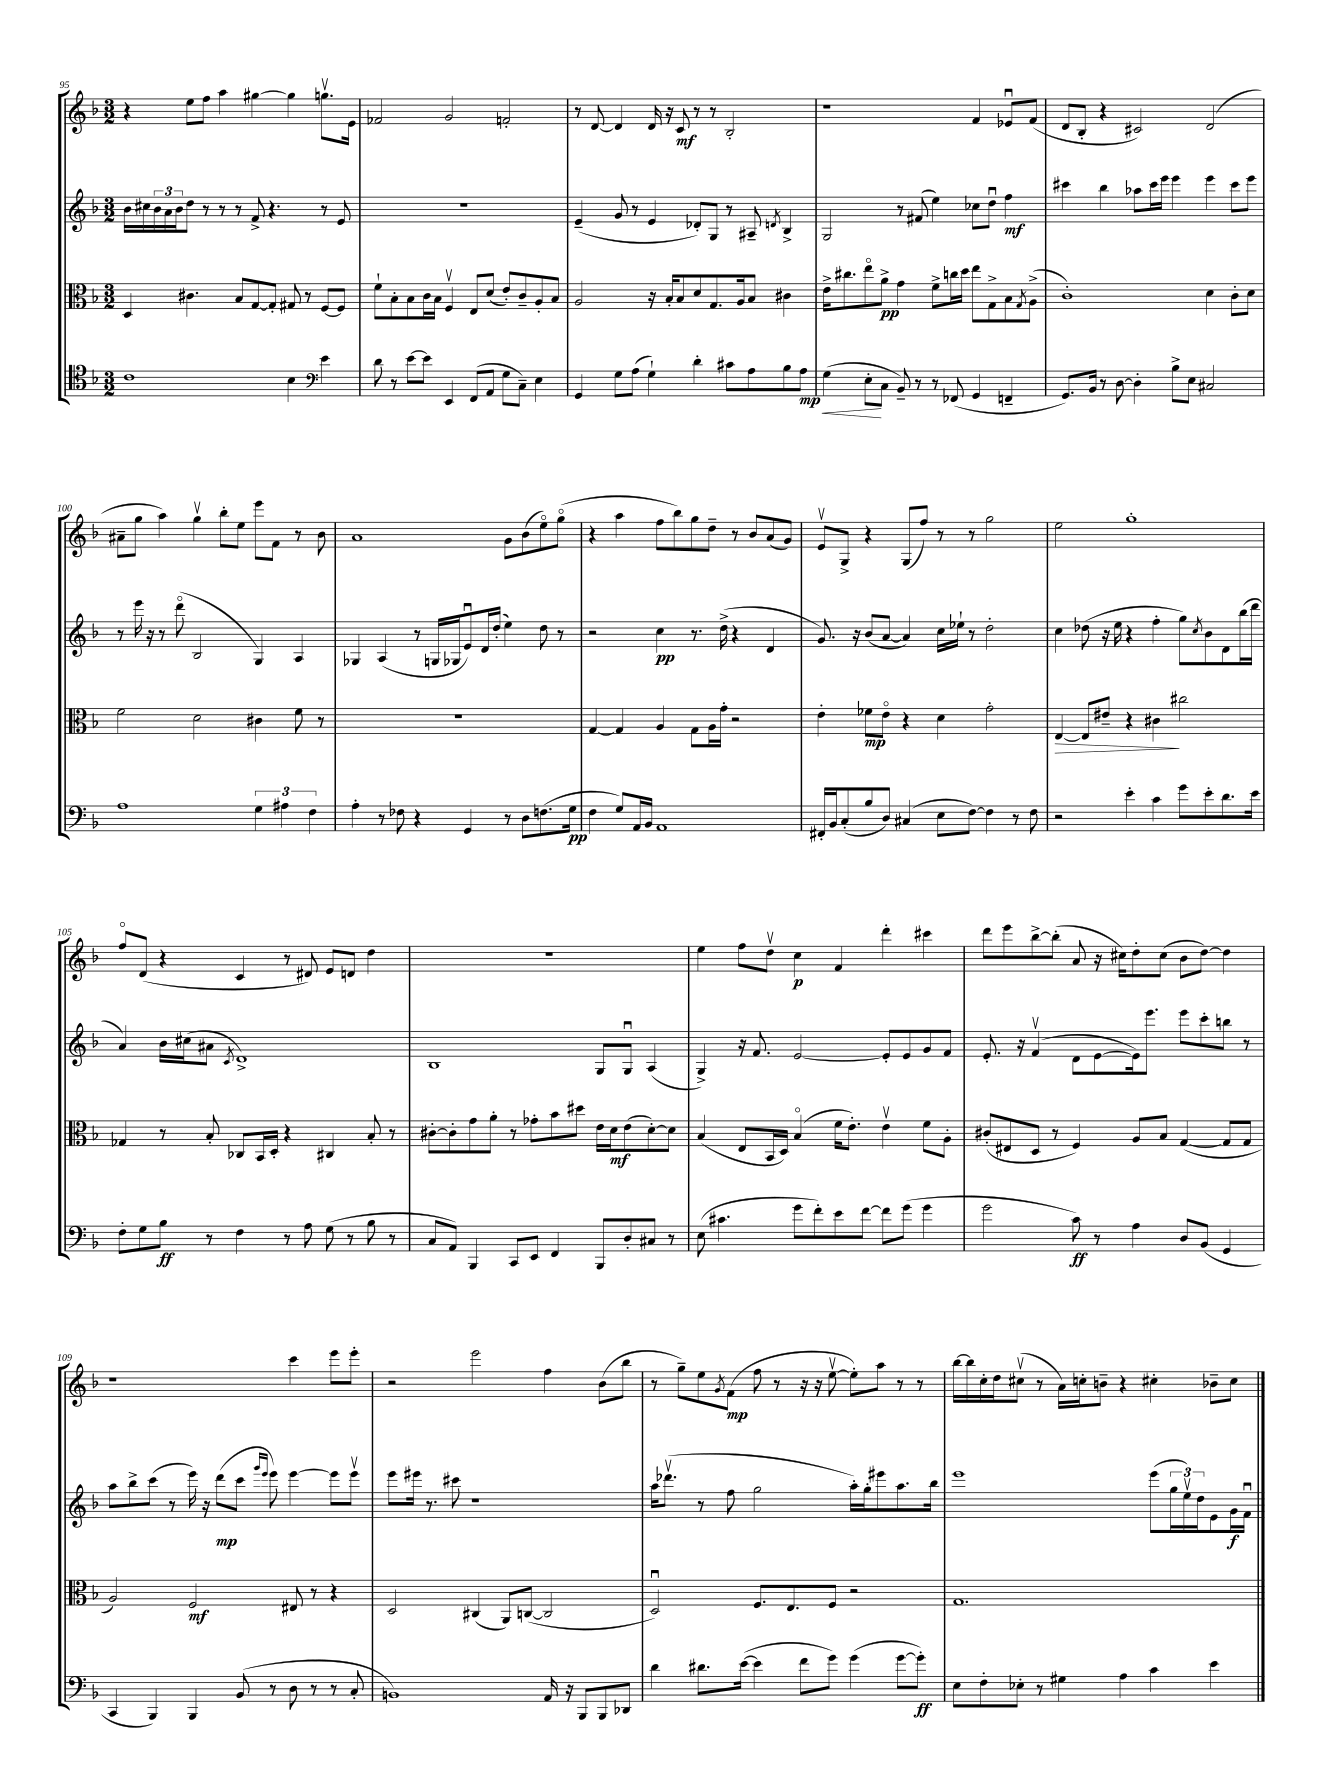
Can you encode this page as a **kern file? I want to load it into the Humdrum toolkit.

**kern	**dynam	**kern	**dynam	**kern	**dynam	**kern	**dynam
*part4	*part4	*part3	*part3	*part2	*part2	*part1	*part1
*staff4	*staff4	*staff3	*staff3	*staff2	*staff2	*staff1	*staff1
*clefC4	*	*clefC3	*	*clefG2	*	*clefG2	*
*k[b-]	*	*k[b-]	*	*k[b-]	*	*k[b-]	*
*M3/2	*	*M3/2	*	*M3/2	*	*M3/2	*
=95	=95	=95	=95	=95	=95	=95	=95
1c	.	4D/	.	16b-\LL	.	4r	.
.	.	.	.	16cc#X\	.	.	.
.	.	.	.	24b-\	.	.	.
.	.	.	.	24a\	.	.	.
.	.	.	.	24b-\J	.	.	.
.	.	4.c#X\	.	8dd\J	.	8ee\L	.
.	.	.	.	8r	.	8ff\J	.
.	.	.	.	8r	.	4aa\	.
.	.	8B-/L	.	8r	.	.	.
.	.	[8G/	.	8f^/	.	[4gg#X\	.
.	.	8G'/J]	.	4.r	.	.	.
4B-\	.	8G#X/	.	.	.	4gg#\]	.
.	.	8r	.	.	.	.	.
*clefF4	*	*	*	*	*	*	*
4e\	.	[8F/L	.	8r	.	8.ggnv\L	.
.	.	8F/J]	.	8e/	.	.	.
.	.	.	.	.	.	16e\Jk	.
=96	=96	=96	=96	=96	=96	=96	=96
8d\	.	8f`\L	.	1.r	.	2f-X/	.
8r	.	8B-'\	.	.	.	.	.
[8e\L	.	8B-\	.	.	.	.	.
8e\J]	.	16c\L	.	.	.	.	.
.	.	16B-\JJ	.	.	.	.	.
4EE/	.	4Fv/	.	.	.	2g/	.
(8FF/L	.	8E/L	.	.	.	.	.
8AA/J	.	(8d/J	.	.	.	.	.
8G\L	.	8e'/L)	.	.	.	2fn'/	.
8C~\J)	.	8c~/	.	.	.	.	.
4E\	.	8A'/	.	.	.	.	.
.	.	8B-/J	.	.	.	.	.
=97	=97	=97	=97	=97	=97	=97	=97
4GG/	.	2A/	.	(4e~/	.	8r	.
.	.	.	.	.	.	[8d/	.
8G\L	.	.	.	8g/	.	4d/]	.
(8A\J	.	.	.	8r	.	.	.
4G`\)	.	16r	.	4e/	.	16d/	.
.	.	16B-'/KL	.	.	.	16r	.
.	.	8B-/	.	.	.	8c/	mf
4d'\	.	8d/	.	8d-X'/L)	.	8r	.
.	.	8.G/	.	8G/J	.	8r	.
8c#X\L	.	.	.	8r	.	2B-'/	.
.	.	16A/k	.	.	.	.	.
8A\	.	8B-/J	.	8A#X~/	.	.	.
.	.	.	.	8qdn/	.	.	.
8B-\	.	4c#X\	.	4B-^/	.	.	.
!	!LO:HP:b	!	!	!	!	!	!
8A\J	< mp	.	.	.	.	.	.
=98	=98	=98	=98	=98	=98	=98	=98
(4G\	.	16e^\KL	.	2G/	.	1r	.
.	.	8.cc#X\	.	.	.	.	.
8E'\L	.	8ee\	.	.	.	.	.
8C\J	[	8a^\J	pp	.	.	.	.
8BB-~/)	.	4g\	.	8r	.	.	.
8r	.	.	.	(8f#X/	.	.	.
8r	.	8f^\L	.	4ee\)	.	.	.
(8FF-X/	.	16ccn\L	.	.	.	.	.
.	.	16dd\JJ	.	.	.	.	.
4GG/	.	8ee\L	.	8cc-X\L	.	4f/	.
.	.	8G^\	.	8ddu\J	.	.	.
4FFn~/	.	8B-\	.	4ff\	mf	8e-Xu/L	.
.	.	8qG/	.	.	.	.	.
.	.	(8A^\J	.	.	.	(8f/J	.
=99	=99	=99	=99	=99	=99	=99	=99
8.GG/L)	.	1c')	.	4ccc#X\	.	8d/L	.
.	.	.	.	.	.	8B-'/J	.
16BB-/Jk	.	.	.	.	.	.	.
8r	.	.	.	4bb-\	.	4r	.
[8D\	.	.	.	.	.	.	.
4D'\]	.	.	.	8aa-X\L	.	2c#X/)	.
.	.	.	.	16ccc#\L	.	.	.
.	.	.	.	16eee\JJ	.	.	.
8B-^\L	.	.	.	4eee\	.	.	.
8E\J	.	.	.	.	.	.	.
2C#X/	.	4d\	.	4eee\	.	(2d/	.
.	.	8c'\L	.	8ccc#\L	.	.	.
.	.	8d\J	.	8eee\J	.	.	.
!!LO:LB:g=z
=100	=100	=100	=100	=100	=100	=100	=100
1A	.	2f\	.	8r	.	8a#X~\L	.
.	.	.	.	16eee\	.	8gg\J	.
.	.	.	.	16r	.	.	.
.	.	.	.	8r	.	4aa\)	.
.	.	.	.	(8ddd\	.	.	.
.	.	2d\	.	2B-/	.	4ggv\	.
.	.	.	.	.	.	8bb-'\L	.
.	.	.	.	.	.	8ee\J	.
6G\	.	4c#X\	.	4G/)	.	8eee\L	.
.	.	.	.	.	.	8f\J	.
6A#X\	.	.	.	.	.	.	.
.	.	8f\	.	4A/	.	8r	.
6F\	.	.	.	.	.	.	.
.	.	8r	.	.	.	8b-\	.
=101	=101	=101	=101	=101	=101	=101	=101
4A'\	.	1.r	.	4G-X/	.	1a	.
8r	.	.	.	(4A/	.	.	.
8F-X\	.	.	.	.	.	.	.
4r	.	.	.	8r	.	.	.
.	.	.	.	16Gn/LL	.	.	.
.	.	.	.	16G-X/J	.	.	.
4GG/	.	.	.	8eu/)	.	.	.
.	.	.	.	16d/L	.	.	.
.	.	.	.	(16dd'/JJ	.	.	.
8r	.	.	.	4ee\)	.	8g\L	.
8D\L	.	.	.	.	.	(8b-\	.
(8.Fn\	.	.	.	8dd\	.	8ee\)	.
.	.	.	.	8r	.	(8gg\J	.
16G\Jk	pp	.	.	.	.	.	.
=102	=102	=102	=102	=102	=102	=102	=102
4F\	.	[4G/	.	2r	.	4r	.
8G/L)	.	4G/]	.	.	.	4aa\	.
16AA/L	.	.	.	.	.	.	.
16BB-/JJ	.	.	.	.	.	.	.
1AA	.	4A/	.	4cc\	pp	8ff\L	.
.	.	.	.	.	.	8bb-\)	.
.	.	8G\L	.	8.r	.	8gg\	.
.	.	16A\L	.	.	.	8dd~\J	.
.	.	16g'\JJ	.	(16dd^\	.	.	.
.	.	2r	.	4r	.	8r	.
.	.	.	.	.	.	8b-/L	.
.	.	.	.	4d/	.	(8a/	.
.	.	.	.	.	.	8g/J)	.
=103	=103	=103	=103	=103	=103	=103	=103
16FF#X'/LL	.	4e'\	.	8.g/)	.	8ev/L	.
16BB-/J	.	.	.	.	.	.	.
(8C'/	.	.	.	.	.	8G^/J	.
.	.	.	.	16r	.	.	.
8B-/	.	8f-X\L	mp	(8b-/L	.	4r	.
8D/J)	.	8e\J	.	[8a/J	.	.	.
(4C#X/	.	4r	.	4a/])	.	(8G/L	.
.	.	.	.	.	.	8ff/J)	.
8E\L	.	4d\	.	16cc\LL	.	8r	.
.	.	.	.	16ee-X`\JJ	.	.	.
[8F\J)	.	.	.	8r	.	8r	.
4F\]	.	2g'\	.	2dd'\	.	2gg\	.
8r	.	.	.	.	.	.	.
8F\	.	.	.	.	.	.	.
=104	=104	=104	=104	=104	=104	=104	=104
!	!	!	!LO:HP:b	!	!	!	!
2r	.	[4E/	>	4cc\	.	2ee\	.
.	.	8E/L]	.	(8dd-X\	.	.	.
.	.	8e#X~/J	.	16r	.	.	.
.	.	.	.	16ee\	.	.	.
4e'\	.	4r	.	4r	.	1gg'	.
4c\	.	4c#X\	.	4ff'\	.	.	.
8g\L	.	2cc#X\	]	8gg\L)	.	.	.
.	.	.	.	8qcc/	.	.	.
8e'\	.	.	.	8b-\	.	.	.
8.d\	.	.	.	8d\	.	.	.
.	.	.	.	(16bb-\L	.	.	.
16e\Jk	.	.	.	16ddd\JJ	.	.	.
!!LO:LB:g=z
=105	=105	=105	=105	=105	=105	=105	=105
8F'\L	.	4G-X/	.	4a/)	.	8ff/L	.
8G\	.	.	.	.	.	(8d/J	.
8B-\J	ff	8r	.	16b-\LL	.	4r	.
.	.	.	.	(16cc#X\J	.	.	.
8r	.	8B-'/	.	8a#X\J	.	.	.
.	.	.	.	8qc/	.	.	.
4F\	.	8C-X/L	.	1d^)	.	4c/	.
.	.	16BB-/L	.	.	.	.	.
.	.	16D'/JJ	.	.	.	.	.
8r	.	4r	.	.	.	8r	.
8A\	.	.	.	.	.	8d#X/)	.
(8G\	.	4C#X/	.	.	.	8e/L	.
8r	.	.	.	.	.	8dn/J	.
8B-\	.	8B-'/	.	.	.	4dd\	.
8r	.	8r	.	.	.	.	.
=106	=106	=106	=106	=106	=106	=106	=106
8C/L	.	[8c#X'\L	.	1B-	.	1.r	.
8AA/J)	.	8c#'\]	.	.	.	.	.
4BBB-/	.	8g\	.	.	.	.	.
.	.	8a'\J	.	.	.	.	.
8CC/L	.	8r	.	.	.	.	.
8EE/J	.	8g-X'\L	.	.	.	.	.
4FF/	.	8b-\	.	.	.	.	.
.	.	8dd#X\J	.	.	.	.	.
8BBB-/L	.	16e\LL	.	8G/L	.	.	.
.	.	16d\J	mf	.	.	.	.
8D'/	.	(8e\	.	8Gu/J	.	.	.
8C#X/J	.	[8d'\)	.	(4A/	.	.	.
8r	.	8d\J]	.	.	.	.	.
=107	=107	=107	=107	=107	=107	=107	=107
(8E\	.	(4B-/	.	4G^/)	.	4ee\	.
4.c#X\	.	.	.	.	.	.	.
.	.	8E/L	.	16r	.	8ff\L	.
.	.	.	.	8.f/	.	.	.
.	.	16BB-/L	.	.	.	8ddv\J	.
.	.	16D/JJ)	.	.	.	.	.
8g\L	.	(4B-/	.	[2e/	.	4cc\	p
8f'\)	.	.	.	.	.	.	.
8e\	.	16f\KL	.	.	.	4f/	.
.	.	8.e'\J)	.	.	.	.	.
[8f\J	.	.	.	.	.	.	.
8f\L]	.	4ev\	.	8e'/L]	.	4ddd'\	.
(8g\J	.	.	.	8e/	.	.	.
4g\	.	8f\L	.	8g/	.	4ccc#X\	.
.	.	8A'\J	.	8f/J	.	.	.
=108	=108	=108	=108	=108	=108	=108	=108
2g\	.	(8c#X'/L	.	8.e'/	.	8ddd\L	.
.	.	8E#X/	.	.	.	8eee\	.
.	.	.	.	16r	.	.	.
.	.	8D/J	.	(4fv/	.	[8bb-^\	.
.	.	8r	.	.	.	(8bb-'\J]	.
8c\)	ff	4F/)	.	8d\L	.	8a/	.
8r	.	.	.	[8e\	.	16r	.
.	.	.	.	.	.	16cc#X\KL)	.
4A\	.	8A/L	.	16e\k])	.	8dd'\	.
.	.	.	.	8.eee\J	.	.	.
.	.	8B-/J	.	.	.	(8cc#\J	.
8D/L	.	([4G/	.	8eee\L	.	8b-\L	.
(8BB-/J	.	.	.	8ccc'\	.	[8dd\J)	.
4GG/	.	8G/L]	.	8bbn\J	.	4dd\]	.
.	.	8G/J	.	8r	.	.	.
!!LO:LB:g=z
=109	=109	=109	=109	=109	=109	=109	=109
4CC/	.	2A/)	.	8aa\L	.	1r	.
.	.	.	.	8bb-^\	.	.	.
4BBB-/)	.	.	.	(8ccc\J	.	.	.
.	.	.	.	8r	.	.	.
4BBB-/	.	2F/	mf	16eee\)	.	.	.
.	.	.	.	16r	.	.	.
.	.	.	.	(8ddd\L	mp	.	.
(8BB-/	.	.	.	8ccc\J	.	.	.
.	.	.	.	16qqggg/LL	.	.	.
.	.	.	.	16qqeee/JJ	.	.	.
8r	.	.	.	8eee\)	.	.	.
8D\	.	8E#X/	.	[4eee\	.	4ccc\	.
8r	.	8r	.	.	.	.	.
8r	.	4r	.	8eee\L]	.	8eee\L	.
8C'/	.	.	.	8eeev\J	.	8eee'\J	.
=110	=110	=110	=110	=110	=110	=110	=110
1BBn)	.	2D/	.	8eee\L	.	2r	.
.	.	.	.	16eee#X\Jk	.	.	.
.	.	.	.	8.r	.	.	.
.	.	.	.	8ccc#X\	.	.	.
.	.	(4C#X/	.	1r	.	2eee\	.
.	.	8AA/L)	.	.	.	.	.
.	.	([8Cn/J	.	.	.	.	.
16AA/	.	2C/]	.	.	.	4ff\	.
16r	.	.	.	.	.	.	.
8BBB-/L	.	.	.	.	.	.	.
8BBB-/	.	.	.	.	.	(8b-\L	.
8DD-X/J	.	.	.	.	.	8bb-\J	.
=111	=111	=111	=111	=111	=111	=111	=111
4d\	.	2Du/)	.	16aa\KL	.	8r	.
.	.	.	.	(8.ddd-Xv\J	.	.	.
.	.	.	.	.	.	8gg~\L)	.
8.d#X\L	.	.	.	8r	.	8ee\	.
.	.	.	.	.	.	8qg/	.
.	.	.	.	8ff\	.	(8f\J	mp
([16e\Jk	.	.	.	.	.	.	.
4e\]	.	8.F/L	.	2gg\	.	8ff\	.
.	.	.	.	.	.	8r	.
.	.	8.E/	.	.	.	.	.
8f\L	.	.	.	.	.	16r	.
.	.	.	.	.	.	16r	.
8g\J)	.	8F/J	.	.	.	[8eev\	.
(4g\	.	2r	.	16aa'\LL)	.	8ee'\L])	.
.	.	.	.	16gg'\J	.	.	.
.	.	.	.	8eee#X\	.	8aa\J	.
[8g\L	.	.	.	8.aa\	.	8r	.
8g'\J])	ff	.	.	.	.	8r	.
.	.	.	.	16bb-\Jk	.	.	.
=112	=112	=112	=112	=112	=112	=112	=112
8E\L	.	1.G	.	1eee	.	[16bb-\LL	.
.	.	.	.	.	.	16bb-\]	.
8F'\	.	.	.	.	.	16cc'\	.
.	.	.	.	.	.	16dd\J	.
8E-X'\J	.	.	.	.	.	(8cc#Xv\J	.
8r	.	.	.	.	.	8r	.
4G#X\	.	.	.	.	.	16a\LL)	.
.	.	.	.	.	.	16ccn'\J	.
.	.	.	.	.	.	8bn~\J	.
4A\	.	.	.	.	.	4r	.
4c\	.	.	.	(8eee\L	.	4cc#X'\	.
.	.	.	.	24gg\L	.	.	.
.	.	.	.	24eev\)	.	.	.
.	.	.	.	24dd\J	.	.	.
4e\	.	.	.	8e\	.	8b-X~\L	.
.	.	.	.	16g\L	f	8cc#\J	.
.	.	.	.	16fu\JJ	.	.	.
==	==	==	==	==	==	==	==
*-	*-	*-	*-	*-	*-	*-	*-
